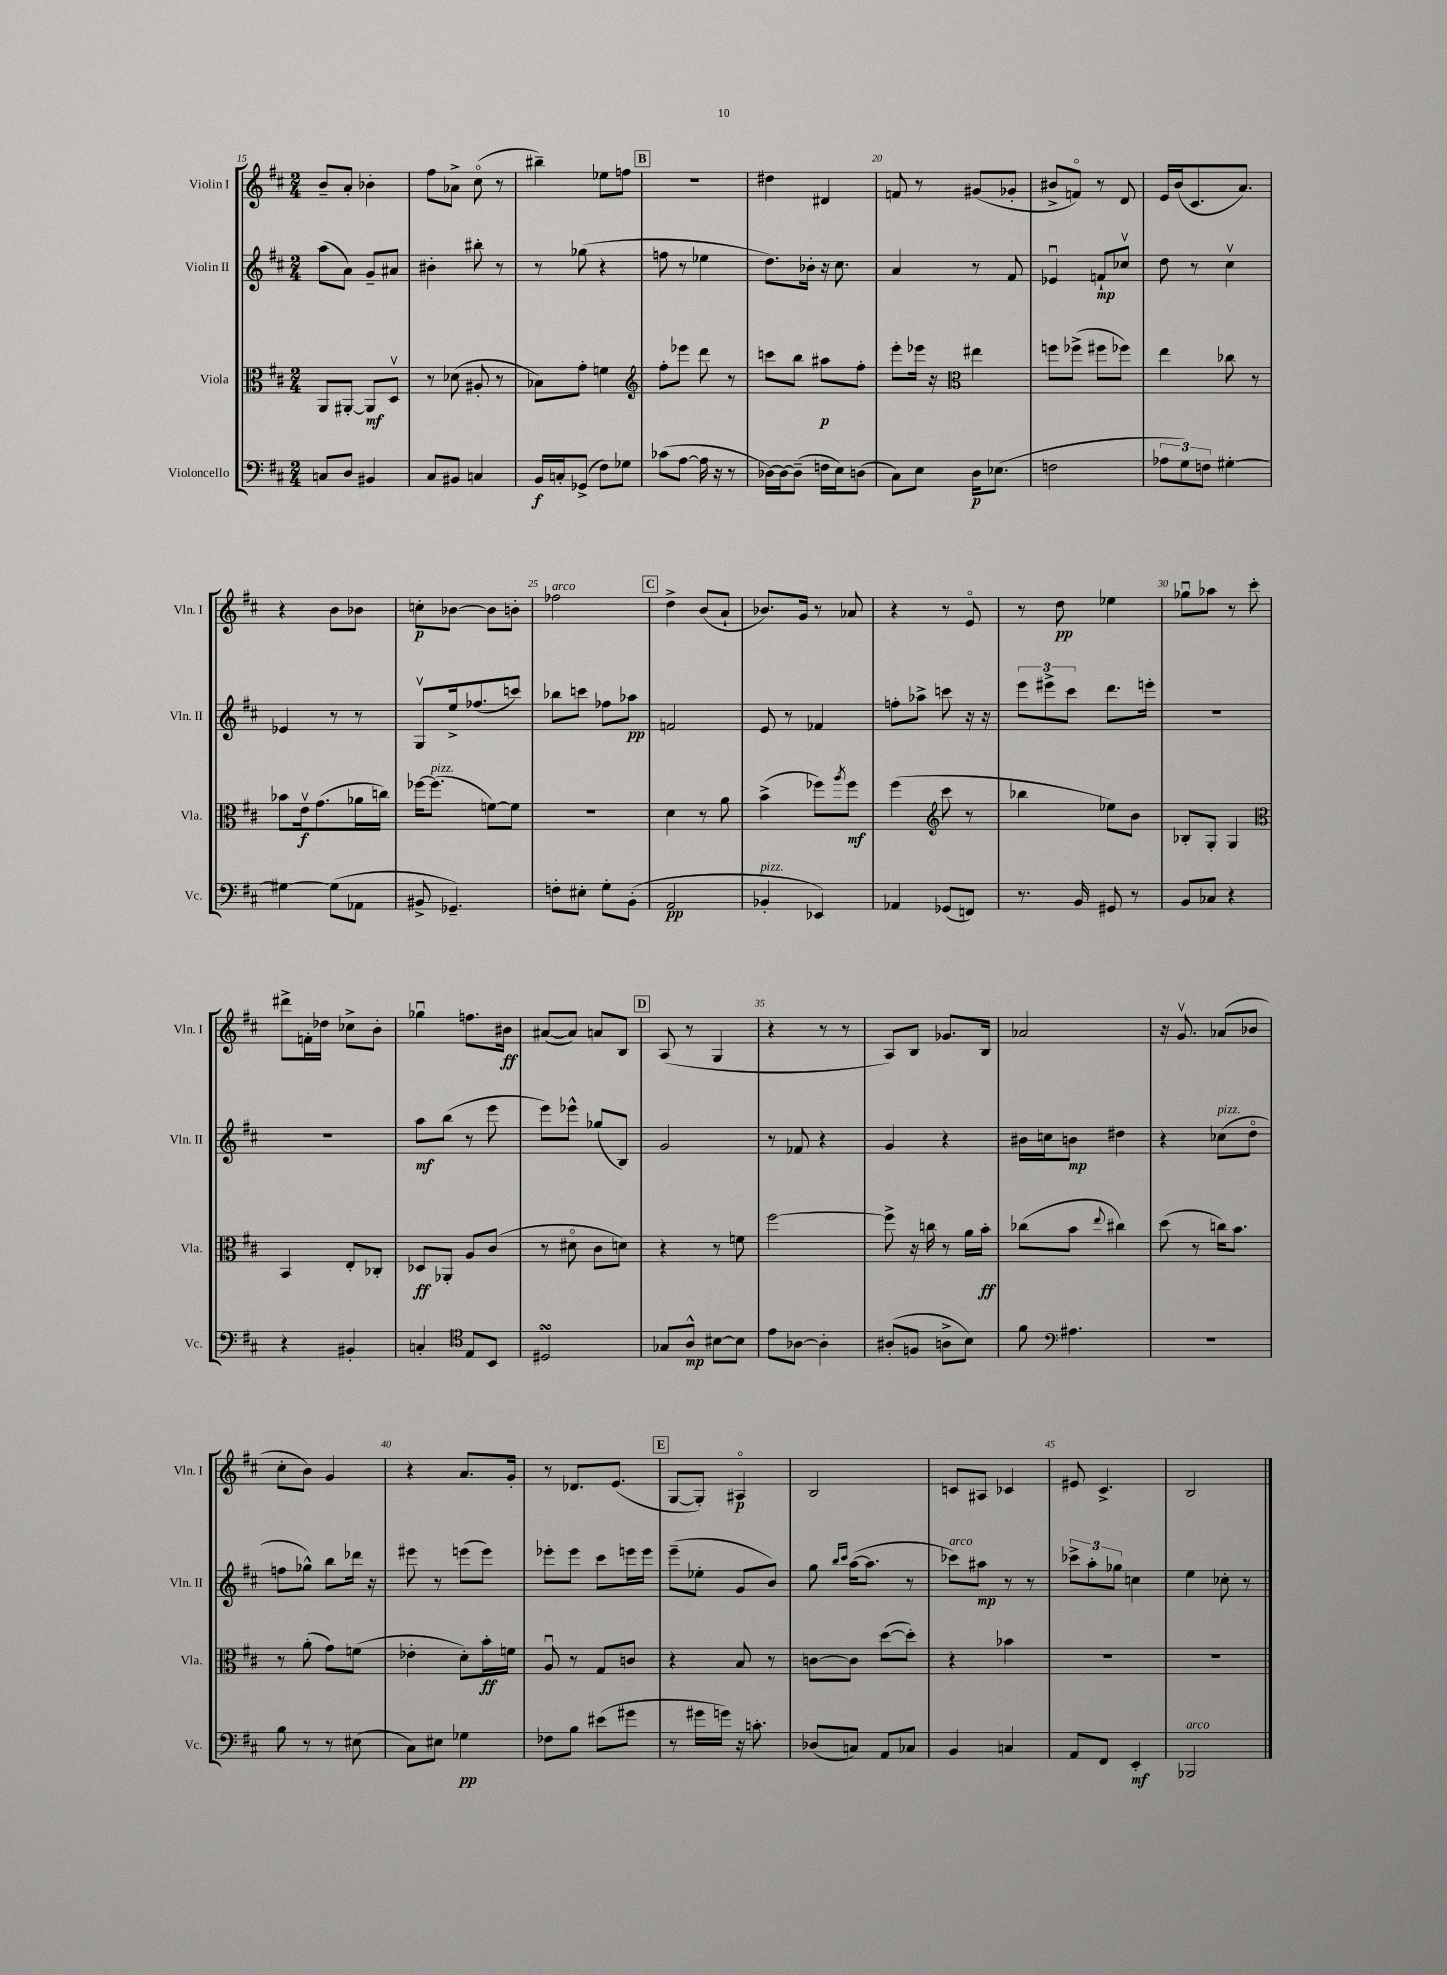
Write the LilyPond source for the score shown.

<<
\new StaffGroup <<
\new Staff = "s0" \with { instrumentName = "Violin I" shortInstrumentName = "Vln. I" } {
    \clef treble \key d \major \numericTimeSignature \time 2/4
    b'8-- a'8-. bes'4-. |
    fis''8 aes'8-> cis''8\flageolet( r8 |
    bis''4--) ees''8 f''8 |
    \mark \markup { \box "B" } r2 |
    dis''4 dis'4 |
    f'8 r8 gis'8( ges'8-. |
    bis'8-> f'8\flageolet) r8 d'8 |
    e'16 b'16( cis'8. a'8.) |
    r4 b'8 bes'8 |
    c''8-.\p bes'8~ bes'8 b'8-. |
    fes''2^\markup { \italic "arco" } |
    \mark \markup { \box "C" } d''4-> b'8( a'8-! |
    bes'8.) g'16 r8 aes'8 |
    r4 r8 e'8\flageolet |
    r8 d''8\pp ees''4 |
    ges''8\downbow aes''8 r8 cis'''8-. |
    dis'''8-> f'16-. des''16 ces''8-> b'8-. |
    ges''4\downbow f''8. bis'16\ff |
    ais'8~( ais'8) a'8 b8 |
    \mark \markup { \box "D" } a8( r8 g4 |
    r4 r8 r8 |
    a8) b8 ges'8. b16 |
    aes'2 |
    r16 g'8.\upbow aes'8( bes'8 |
    cis''8-. b'8) g'4 |
    r4 a'8. g'16-. |
    r8 des'8. e'8.( |
    \mark \markup { \box "E" } g8~ g8-.) ais4\flageolet\p |
    b2 |
    c'8 ais8 ces'4 |
    eis'8 cis'4.-> |
    b2 \bar "|." |
}
\new Staff = "s1" \with { instrumentName = "Violin II" shortInstrumentName = "Vln. II" } {
    \clef treble \key d \major \numericTimeSignature \time 2/4
    a''8( a'8) g'8-- ais'8 |
    bis'4-. bis''8-. r8 |
    r8 ges''8( r4 |
    \mark \markup { \box "B" } f''8 r8 ees''4 |
    d''8.) bes'16-. r16 cis''8. |
    a'4 r8 fis'8 |
    ees'4\downbow f'8-!\mp ces''8\upbow |
    d''8 r8 cis''4\upbow |
    ees'4 r8 r8 |
    g8\upbow e''16-> fes''8.( c'''8) |
    bes''8 c'''8 fes''8 aes''8\pp |
    \mark \markup { \box "C" } f'2 |
    e'8 r8 fes'4 |
    f''8-. aes''8-> c'''8 r16 r16 |
    \tuplet 3/2 { e'''8 eis'''8-> cis'''8 } d'''8. e'''16-. |
    R2 |
    R2 |
    a''8\mf b''8( r8 e'''8 |
    e'''8) ees'''8-^ ges''8( b8) |
    \mark \markup { \box "D" } g'2 |
    r8 fes'8 r4 |
    g'4 r4 |
    bis'16 c''16 b'8\mp dis''4 |
    r4 ces''8^\markup { \italic "pizz." }( d''8\flageolet |
    f''8 ges''8-^) b''8 des'''16 r16 |
    eis'''8 r8 e'''8( e'''8) |
    ees'''8-. ees'''8 cis'''8 e'''16 e'''16 |
    \mark \markup { \box "E" } e'''8--( ees''8-. g'8 b'8) |
    g''8 \grace { b''16 cis'''16 } a''16~( a''8. r8 |
    ces'''8^\markup { \italic "arco" }) ais''8\mp r8 r8 |
    \tuplet 3/2 { ces'''8-> a''8-. ges''8 } c''4 |
    e''4 ces''8-. r8 \bar "|." |
}
\new Staff = "s2" \with { instrumentName = "Viola" shortInstrumentName = "Vla." } {
    \clef alto \key d \major \numericTimeSignature \time 2/4
    a,8 ais,8~-. ais,8\mf d8\upbow |
    r8 des'8( ais8-. r8 |
    bes8) g'8-. f'4 |
    \mark \markup { \box "B" } \clef treble fis''8-. ees'''8 d'''8 r8 |
    c'''8 b''8 ais''8\p fis''8-. |
    e'''8-. ees'''16 r16 \clef alto eis''4 |
    f''8 fes''8->( fis''8 fes''8) |
    e''4 ces''8 r8 |
    bes'8 e'16\upbow\f g'8.( aes'16 c''16) |
    fes''16~ fes''8.^\markup { \italic "pizz." }( f'8~) f'8 |
    R2 |
    \mark \markup { \box "C" } d'4 r8 a'8 |
    b'4->( fes''8) \acciaccatura { a''8 } fes''8\mf |
    fis''4( \clef treble cis'''8 r8 |
    bes''4 ees''8) b'8 |
    bes8-. g8-. g4 |
    \clef alto b,4 e8-. ces8-. |
    des8\ff aes,8-. a8 cis'8( |
    r8 dis'8\flageolet cis'8 d'8) |
    \mark \markup { \box "D" } r4 r8 f'8 |
    fis''2~ |
    fis''8-> r16 c''16 r8 a'16 b'16-.\ff |
    ces''8( b'8 \appoggiatura { e''8 } cis''4) |
    d''8( r8 c''16) b'8. |
    r8 a'8-.( g'8) f'8( |
    ees'4-. d'8-.) b'16-.\ff f'16 |
    a8\downbow r8 g8 c'8 |
    \mark \markup { \box "E" } r4 b8 r8 |
    c'8~ c'8 d''8~( d''8-.) |
    r4 bes'4 |
    R2 |
    R2 \bar "|." |
}
\new Staff = "s3" \with { instrumentName = "Violoncello" shortInstrumentName = "Vc." } {
    \clef bass \key d \major \numericTimeSignature \time 2/4
    c8 d8 bis,4 |
    cis8 bis,8 c4 |
    b,16\f c16-. ges,8->( fis8) ges8 |
    \mark \markup { \box "B" } ces'8( a8~ a16 r16 r8 |
    des16~) des16~ des8--( f16 e16) d8( |
    cis8) e8 d16\p ees8.( |
    f2 |
    \tuplet 3/2 { aes8 g8) f8 } gis4~-. |
    gis4~ gis8( aes,8 |
    bis,8-> ges,4.--) |
    f8-. eis8-. g8-. b,8-.( |
    \mark \markup { \box "C" } a,2\pp |
    bes,4-.^\markup { \italic "pizz." } ees,4) |
    aes,4 ges,8( f,8) |
    r8. b,16 gis,8 r8 |
    b,8 ces8 r4 |
    r4 bis,4-. |
    c4-. \clef tenor e8 b,8 |
    dis2\turn |
    \mark \markup { \box "D" } ges8 a8-^\mp bis8~ bis8 |
    e'8 aes8~ aes4-. |
    ais8-.( f8 a8-> b8) |
    fis'8 \clef bass ais4. |
    R2 |
    b8 r8 r8 eis8( |
    cis8) eis8 ges4\pp |
    fes8 b8 eis'8( gis'8 |
    \mark \markup { \box "E" } r8 gis'16 g'16) r16 c'8.-. |
    des8( c8) a,8 ces8 |
    b,4 c4 |
    a,8 fis,8 e,4-.\mf |
    bes,,2^\markup { \italic "arco" } \bar "|." |
}
>>
>>
\layout { \context { \Score currentBarNumber = #15 \override BarNumber.break-visibility = ##(#f #t #t) barNumberVisibility = #(every-nth-bar-number-visible 5) } }
